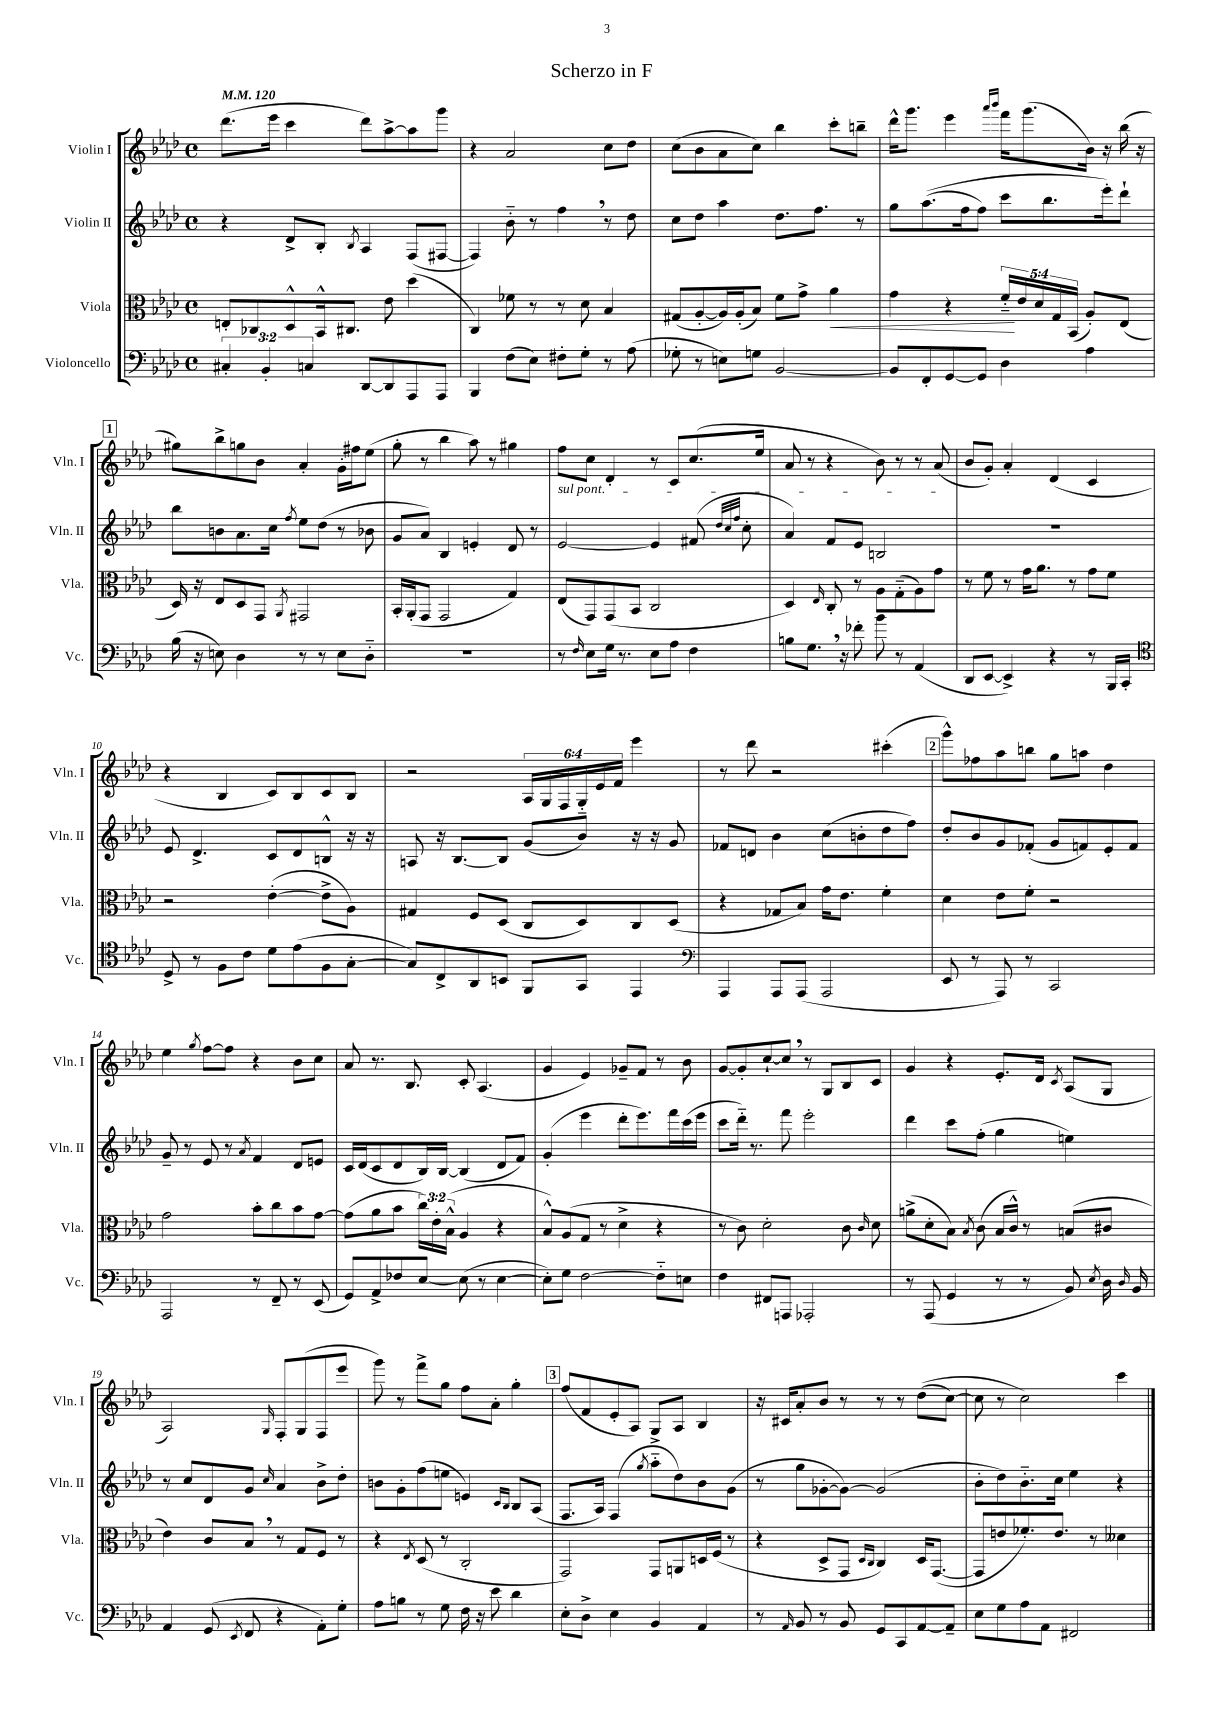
\header { title = "Scherzo in F" }
<<
\new StaffGroup <<
\new Staff = "s0" \with { instrumentName = "Violin I" shortInstrumentName = "Vln. I" } {
    \clef treble \key aes \major \defaultTimeSignature \time 4/4 \override Staff.TupletNumber.text = #tuplet-number::calc-fraction-text \tempo 4 = 120
    \autoBeamOff des'''8.[( ees'''16] c'''4 des'''8[) aes''8~-> aes''8 g'''8] |
    r4 aes'2 c''8[ des''8] |
    c''8[( bes'8 aes'8 c''8]) bes''4 c'''8[-. b''8]-- |
    des'''16[-^ g'''8.] ees'''4 \grace { aes'''16[ bes'''16] } f'''16[ g'''8.( bes'16]) r16 bes''16( r16 |
    \mark \markup { \box "1" } gis''8[) bes''8-> g''8 bes'8] aes'4-. g'16[-. fis''16 ees''8]( |
    g''8-. r8 bes''4 aes''8) r8 gis''4 |
    f''8[ c''8] des'4-. r8 c'8[ c''8.( ees''16] |
    aes'8 r8 r4 bes'8) r8 r8 aes'8( |
    bes'8[ g'8]-.) aes'4-. des'4( c'4 |
    r4 bes4 c'8[) bes8 c'8 bes8] |
    r2 \tuplet 6/4 { aes16[ g16 f16 g16-_ ees'16 f'16] } ees'''4 |
    r8 des'''8 r2 cis'''4-.( |
    \mark \markup { \box "2" } g'''8[-^) fes''8 aes''8 b''8] g''8[ a''8] des''4 |
    ees''4 \acciaccatura { g''8 } f''8[~ f''8] r4 bes'8[ c''8] |
    aes'8 r8. bes8. c'8-. aes4.( |
    g'4 ees'4) ges'8[-- f'8] r8 bes'8 |
    g'8[~ g'8-. c''8~-! c''8] \breathe r8 g8[ bes8 c'8] |
    g'4 r4 ees'8.[-. des'16] \acciaccatura { c'8 } aes8[( g8] |
    aes2) \grace { g16 } f8[-. g8( f8 ees'''8] |
    g'''8) r8 f'''8[-> g''8] f''8[ aes'8]-. g''4-. |
    \mark \markup { \box "3" } f''8[( f'8 ees'8-. aes8]) g8[-> aes8] bes4 |
    r16 cis'16[ aes'8-. bes'8] r8 r8 r8 des''8[(\( c''8]~) |
    c''8 r8 c''2\) c'''4 \bar "|." |
}
\new Staff = "s1" \with { instrumentName = "Violin II" shortInstrumentName = "Vln. II" } {
    \clef treble \key aes \major \defaultTimeSignature \time 4/4
    \autoBeamOff r4 des'8[-> bes8]-. \acciaccatura { bes8 } aes4 f8[( fis8]~ |
    fis4) bes'8-_ r8 f''4 \breathe r8 des''8 |
    c''8[ des''8] aes''4 des''8.[ f''8.] r8 |
    g''8[ aes''8.(\( f''16 f''8]) c'''8[ bes''8. ees'''16-.\) des'''8]-! |
    \mark \markup { \box "1" } bes''8[ b'8 aes'8. c''16] \acciaccatura { f''8 } ees''8[ des''8]( r8 bes'8 |
    g'8[ aes'8]) bes4 e'4-. des'8 r8 |
    \once \override TextSpanner.bound-details.left.text = \markup { \italic "sul pont." } ees'2~\startTextSpan ees'4 fis'8( \grace { des''32[ c''32 f''32] } c''8-. |
    aes'4) f'8[ ees'8] b2\stopTextSpan |
    R1 |
    ees'8 des'4.-> c'8[ des'8 b8]-^ r16 r16 |
    a8 r16 bes8.[~ bes8] g'8[( bes'8]) r16 r16 g'8 |
    fes'8[ d'8] bes'4 c''8[( b'8-. des''8 f''8]) |
    \mark \markup { \box "2" } des''8[-. bes'8 g'8 fes'8]-.( g'8[ f'8) ees'8-. f'8] |
    g'8-- r8 ees'8 r8 \acciaccatura { aes'8 } f'4 des'8[ e'8] |
    c'16[ des'16( c'8 des'8 bes16) bes16]~ bes4( des'8[ f'8]) |
    g'4-.( ees'''4 des'''8[-. ees'''8.) f'''16 c'''16( ees'''16] |
    c'''8[ des'''16]-_) r8. f'''8 ees'''2-. |
    des'''4 c'''8[ f''8]-.( g''4 e''4) |
    r8 c''8[ des'8 g'8] \grace { c''16 } aes'4 bes'8[-> des''8]-. |
    b'8[ g'8-. f''8( e''8] e'4) \grace { c'16[ bes16] } bes8[ aes8]( |
    \mark \markup { \box "3" } f8.[ aes16]) f4( \acciaccatura { g''8 } aes''8[-_ des''8) bes'8 g'8]( |
    r8 g''8[ ges'8~-. ges'8]~) ges'2( |
    bes'8[-. des''8) bes'8.-_ c''16] ees''4 r4 \bar "|." |
}
\new Staff = "s2" \with { instrumentName = "Viola" shortInstrumentName = "Vla." } {
    \clef alto \key aes \major \defaultTimeSignature \time 4/4 \override Staff.TupletNumber.text = #tuplet-number::calc-fraction-text
    \autoBeamOff e8[-. ces8 des8-^ bes,16-^ cis8.] ees'8 des''4( |
    c4) fes'8 r8 r8 des'8 bes4 |
    gis8[( aes8~-. aes16) aes16-.( bes8]) f'8[ g'8]-> aes'4\< |
    g'4 r4 \tuplet 5/4 { f'16[-_\! ees'16 des'16 g16 bes,16]( } aes8[-.) ees8]( |
    \mark \markup { \box "1" } des16) r16 ees8[ des8 g,8] \acciaccatura { aes,8 } gis,2 |
    bes,16[-. aes,16-.( g,8] g,2 g4) |
    ees8[( g,8) g,8( bes,8] c2 |
    des4) \grace { ees16 } c8-. r8 aes8[ g8-_( aes8) g'8] |
    r8 f'8 r8 g'16[ aes'8.] r8 g'8[ f'8] |
    r2 ees'4~-.( ees'8[-> aes8]) |
    gis4 f8[ des8]( c8[ des8) c8 des8]( |
    r4 ges8[ bes8]) g'16[ ees'8.] f'4-. |
    \mark \markup { \box "2" } des'4 ees'8[ f'8]-. r2 |
    g'2 bes'8[-. c''8 bes'8 g'8]~ |
    g'8[( aes'8 bes'8] \tuplet 3/2 { c''16[) ees'16-. bes16]-^( } aes4 r4 |
    bes8[-^) aes8( g8] r8 des'4-> r4 |
    r8 c'8) des'2-. c'8 \grace { c'16 } des'8 |
    a'8[->( des'8-. bes8]) \acciaccatura { bes8 } c'8( bes16[ c'16]-^) r8 b8[( cis'8] |
    ees'4) c'8[ bes8] \breathe r8 g8[ f8] r8 |
    r4 \acciaccatura { ees8 } des8( r8 c2-. |
    \mark \markup { \box "3" } g,2) g,8[ a,8 d16 f16]( r8 |
    r4 des8[-> g,8] \grace { des16[ c16] } c4) des16[ g,8.]~( |
    g,8[ e'8 fes'8.-.) e'8.] r8 deses'4 \bar "|." |
}
\new Staff = "s3" \with { instrumentName = "Violoncello" shortInstrumentName = "Vc." } {
    \clef bass \key aes \major \defaultTimeSignature \time 4/4 \override Staff.TupletNumber.text = #tuplet-number::calc-fraction-text
    \autoBeamOff \tuplet 3/2 { cis4-. bes,4-. c4 } des,8[~ des,8 aes,,8 aes,,8] |
    bes,,4 f8[( ees8]) fis8[-. g8]-. r8 aes8( |
    ges8-. r8 e8[) g8] bes,2~ |
    bes,8[ f,8-. g,8~ g,8] des4 aes4 |
    \mark \markup { \box "1" } bes16( r16 e8) des4 r8 r8 e8[ des8]-_ |
    R1 |
    r8 \grace { f16 } ees8[ g16] r8. ees8[ aes8] f4 |
    b8[ g8.] \breathe r16 fes'8-. bes'8 r8 aes,4( |
    des,8[ ees,8]~ ees,4->) r4 r8 bes,,16[ c,16]-. |
    \clef tenor des8-> r8 f8[ c'8] des'8[ ees'8( f8 g8]~-. |
    g8[) c8-> aes,8 b,8] f,8[ g,8] ees,4 |
    \clef bass aes,,4 aes,,8[ aes,,8]( aes,,2 |
    \mark \markup { \box "2" } ees,8 r8 aes,,8) r8 c,2 |
    aes,,2 r8 f,8-- r8 ees,8( |
    g,8[) aes,8-> fes8 ees8]~ ees8( r8 ees4~ |
    ees8[-.) g8] f2~ f8[-_ e8] |
    f4 fis,8[ a,,8] aes,,2-. |
    r8 aes,,8( g,4 r8 r8 bes,8) \acciaccatura { ees8 } des16 \grace { des16 } bes,16 |
    aes,4 g,8( \acciaccatura { ees,8 } f,8 r4 aes,8[-.) g8]-. |
    aes8[ b8] r8 g8 f16 r16 ees'8 des'4 |
    \mark \markup { \box "3" } ees8[-. des8]-> ees4 bes,4 aes,4 |
    r8 \grace { aes,16 } bes,8 r8 bes,8 g,8[ c,8 aes,8~ aes,8]-- |
    ees8[ g8 aes8 aes,8] fis,2 \bar "|." |
}
>>
>>
